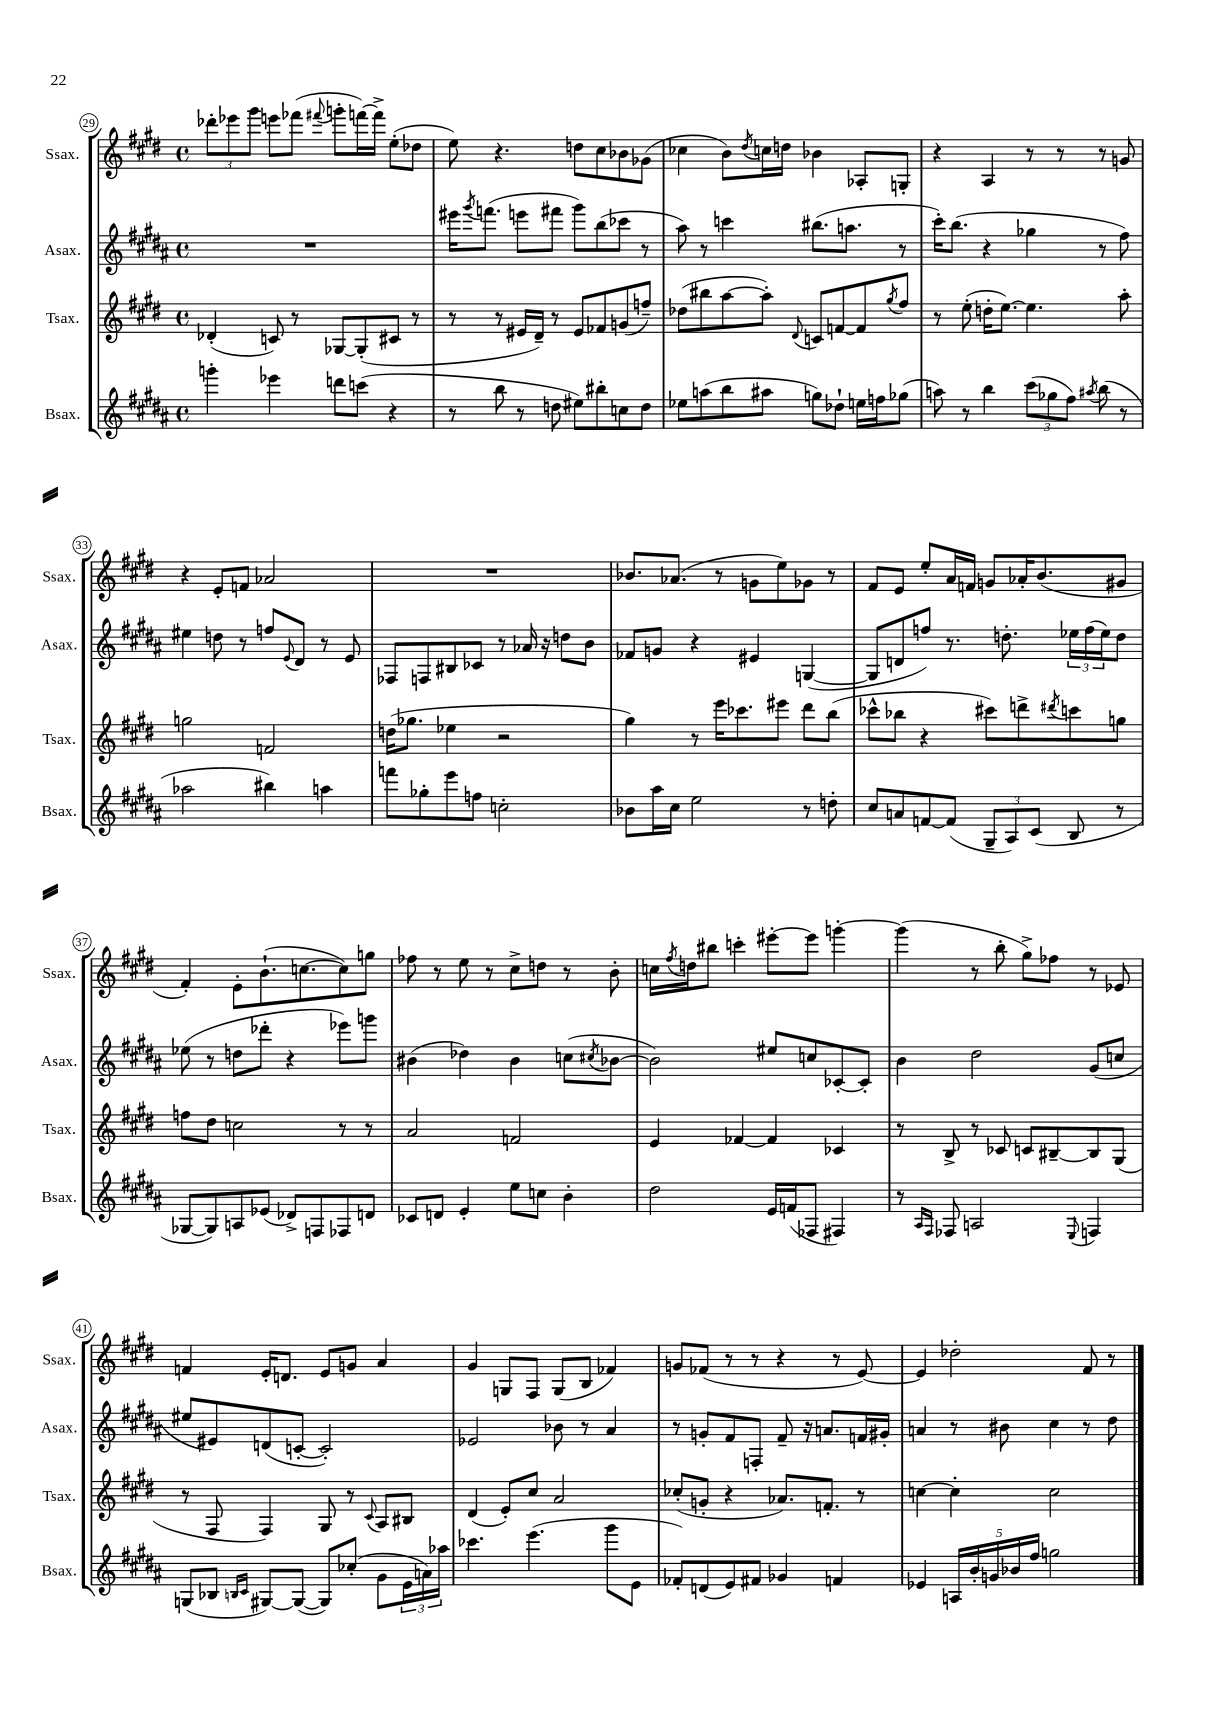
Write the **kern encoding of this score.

**kern	**kern	**kern	**kern
*part4	*part3	*part2	*part1
*staff4	*staff3	*staff2	*staff1
*I"Bsax.	*I"Tsax.	*I"Asax.	*I"Ssax.
*I'Bsax.	*I'Tsax.	*I'Asax.	*I'Ssax.
*clefG2	*clefG2	*clefG2	*clefG2
*k[f#c#g#d#a#]	*k[f#c#g#d#]	*k[f#c#g#d#a#]	*k[f#c#g#d#]
*M4/4	*M4/4	*M4/4	*M4/4
*met(c)	*met(c)	*met(c)	*met(c)
=29	=29	=29	=29
4gggn'\	(4d-X'/	1r	12ddd-X'\L
.	.	.	12eee-X\
.	.	.	12ggg#\J
4eee-X\	8cn/)	.	8eeen\L
.	8r	.	(8fff-X\J
.	.	.	8qqfff#X/
8dddn\L	[8G-X/L	.	8gggn'\L
(8cccn\J	(8G-'/]	.	[16fffn\L)
.	.	.	16fff^\JJ]
4r	8c#X/J	.	(8ee'\L
.	8r	.	8dd-X\J
=30	=30	=30	=30
8r	8r	16eee#X\KL	8ee\)
.	.	8qggg#/	.
.	.	(8.fffn\J	.
8bb\	8r	.	4.r
8r	16e#X/LL	8eeen\L	.
.	16d#~/JJ)	.	.
8ddn\	8r	8fff#X\J	.
8ee#X\L)	8e#/L	8ggg#\L)	8ddn\L
8bb#X'\	8f-X/	(8bb\	8cc#\
8ccn\	(8gn/	8ccc-X\J	8b-X\
8dd\J	8ffn~/J)	8r	(8g-X\J
=31	=31	=31	=31
8ee-X\L	(8dd-X\L	8aa#\)	4cc-X\
(8aan\	8bb#X\	8r	.
8bb\	[8aa\	4cccn\	8b\L)
.	.	.	8qdd#/
8aa#X\J	8aa'\J])	.	16ccn\L
.	.	.	16ddn\JJ
.	8qqd#/	.	.
8ggn\L)	8cn/L	(8.bb#X\L	4b-X\
8dd-X`\J	[8fn/	.	.
.	.	8.aan\J	.
16een\LL	8f/]	.	8A-X'/L
16ffn\J	.	.	.
.	8qgg#/	.	.
(8gg-X\J	8ff#/J	8r	8Gn'/J
=32	=32	=32	=32
8aan\)	8r	16ccc#'\KL)	4r
.	.	(8.bb\J	.
8r	(8ee'\	.	.
4bb\	16ddn'\KL	4r	4A/
.	[8.ee\J)	.	.
(12ccc#\L	4.ee\]	4gg-X\	8r
12gg-X\	.	.	.
.	.	.	8r
12ff#\J)	.	.	.
8qaa#X/	.	.	.
(8bb\	.	8r	8r
8r	8aa'\	8ff#\)	8gn/
!!LO:LB:g=z
=33	=33	=33	=33
2aa-X\	2ggn\	4ee#X\	4r
.	.	8ddn\	8e'/L
.	.	8r	8fn/J
4bb#X\)	2fn/	8ffn/L	2a-X/
.	.	8qqe/	.
.	.	8d#/J	.
4aan\	.	8r	.
.	.	8e/	.
=34	=34	=34	=34
8fffn\L	(16ddn\KL	8F-X/L	1r
.	8.gg-X\J	.	.
8gg-X'\	.	8Fn/	.
8eee\	4ee-X\	8B#X/	.
8ffn\J	.	8c-X/J	.
2ccn'\	2r	8r	.
.	.	16a-X/	.
.	.	16r	.
.	.	8ddn\L	.
.	.	8b\J	.
=35	=35	=35	=35
8b-X\L	4gg#\)	8f-X/L	8.b-X/L
16aa#\L	.	8gn/J	.
16cc#\JJ	.	.	(8.a-X/J
2ee\	8r	4r	.
.	16eee\KL	.	8r
.	8.ccc-X\	.	.
.	.	4e#X/	8gn\L
.	8eee#X\J	.	8ee\)
8r	8ddd#\L	([4Gn/	8g-X\J
8ddn'\	(8bb\J	.	8r
=36	=36	=36	=36
8cc#/L	8ccc-X^^\L	8G/L]	8f#/L
8an/	8bb-X\J	8dn/	8e/J
[8fn/	4r	8ffn/J)	8ee'/L
(8f/J]	.	8.r	16a/L
.	.	.	16fn/JJ
12G#~/L	8ccc#X\L)	.	8gn/L
.	.	8.ddn'\	.
12A#/)	.	.	.
.	8dddn^\	.	16a-X'/K
(12c#/J	.	.	.
.	.	.	(8.b/
.	8qddd#X/	.	.
8B/	8cccn\	24ee-X\LL	.
.	.	(24ff\	.
.	.	24ee-\J)	.
8r	8ggn\J	8dd\J	8g#X/J
!!LO:LB:g=z
=37	=37	=37	=37
[8G-X/L	8ffn\L	(8ee-X\	4f#'/)
8G-/])	8dd#\J	8r	.
8An/	2ccn\	8ddn\L	8e'\L
(8e-X/J	.	8ddd-X'\J	(8.b`\
8d-X^/L)	.	4r	.
.	.	.	[8.ccn\
8Fn/	.	.	.
8F-X/	8r	8eee-X\L)	8cc\])
8dn/J	8r	8gggn\J	8ggn\J
=38	=38	=38	=38
8c-X/L	2a/	(4b#X\	8ff-X\
8dn/J	.	.	8r
4e'/	.	4dd-X\)	8ee\
.	.	.	8r
8ee\L	2fn/	4b#\	8cc#^\L
8ccn\J	.	.	8ddn\J
4b'\	.	(8ccn\L	8r
.	.	8qcc#X/	.
.	.	[8b-X\J	8b'\
=39	=39	=39	=39
2dd#\	4e/	2b-\])	16ccn\LL
.	.	.	8qff#/
.	.	.	16ddn\J
.	.	.	8bb#X\J
.	[4f-X/	.	4cccn'\
16e/LL	4f-/]	8ee#X/L	[8eee#X'\L
(16fn/J	.	.	.
8F-X/J	.	8ccn/	8eee#\J]
4F#X/)	4c-X/	[8c-X'/	[4gggn'\
.	.	8c-'/J]	.
=40	=40	=40	=40
8r	8r	4b\	(4ggg\]
16qqA#/LL	.	.	.
16qqF#/JJ	.	.	.
8F-X/	8B^/	.	.
2An/	8r	2dd#\	8r
.	8c-X/	.	8bb'\
.	8cn/L	.	8gg#^\L)
.	[8B#X~/	.	8ff-X\J
8qqE/	.	.	.
4Fn/	8B#/]	(8g#/L	8r
.	(8G#/J	8ccn/J	8e-X/
!!LO:LB:g=z
=41	=41	=41	=41
(8Gn/L	8r	8ee#X/L	4fn/
8B-X/J	8F#/	8e#X/)	.
16qqBn/LL	.	.	.
16qqc#/JJ	.	.	.
[8G#X/L)	4F#/)	(8dn/	16e'/KL
.	.	.	8.dn/J
(8G#/J_	.	[8cn'/J	.
8G#/L])	8G#/	2c'/])	8e/L
(8cc-X'/J	8r	.	8gn/J
.	8qqc#/	.	.
8g#\L	8A/L	.	4a/
24e\L	8B#X/J	.	.
24an\)	.	.	.
24aa-X\JJ	.	.	.
=42	=42	=42	=42
4.ccc-X\	(4d#/	2e-X/	4g#/
.	8e'/L)	.	8Gn/L
(4.eee\	8cc#/J	.	8F#/J
.	2a/	8b-X\	(8G/L
.	.	8r	8B/J
8ggg#\L	.	4a#/	4f-X/)
8e\J	.	.	.
=43	=43	=43	=43
8f-X'/L)	(8cc-X'/L	8r	8gn/L
(8dn/	8gn'/J	8gn'/L	(8f-X/J
8e/)	4r	8f#/	8r
8f#X/J	.	8Fn'/J	8r
4g-X/	8.a-X/L)	8f#~/	4r
.	.	16r	.
.	8.fn'/J	8.an/L	.
4fn/	.	.	8r
.	8r	16fn/L	[8e/)
.	.	16g#X'/JJ	.
=44	=44	=44	=44
4e-X/	[4ccn\	4an/	4e/]
20An/LL	4cc'\]	8r	2dd-X'\
20b'/	.	.	.
20gn/	.	.	.
.	.	8b#X\	.
20b-X/	.	.	.
20ff#/JJ	.	.	.
2ggn\	2cc\	4cc#\	.
.	.	8r	8f#/
.	.	8dd#\	8r
==	==	==	==
*-	*-	*-	*-
